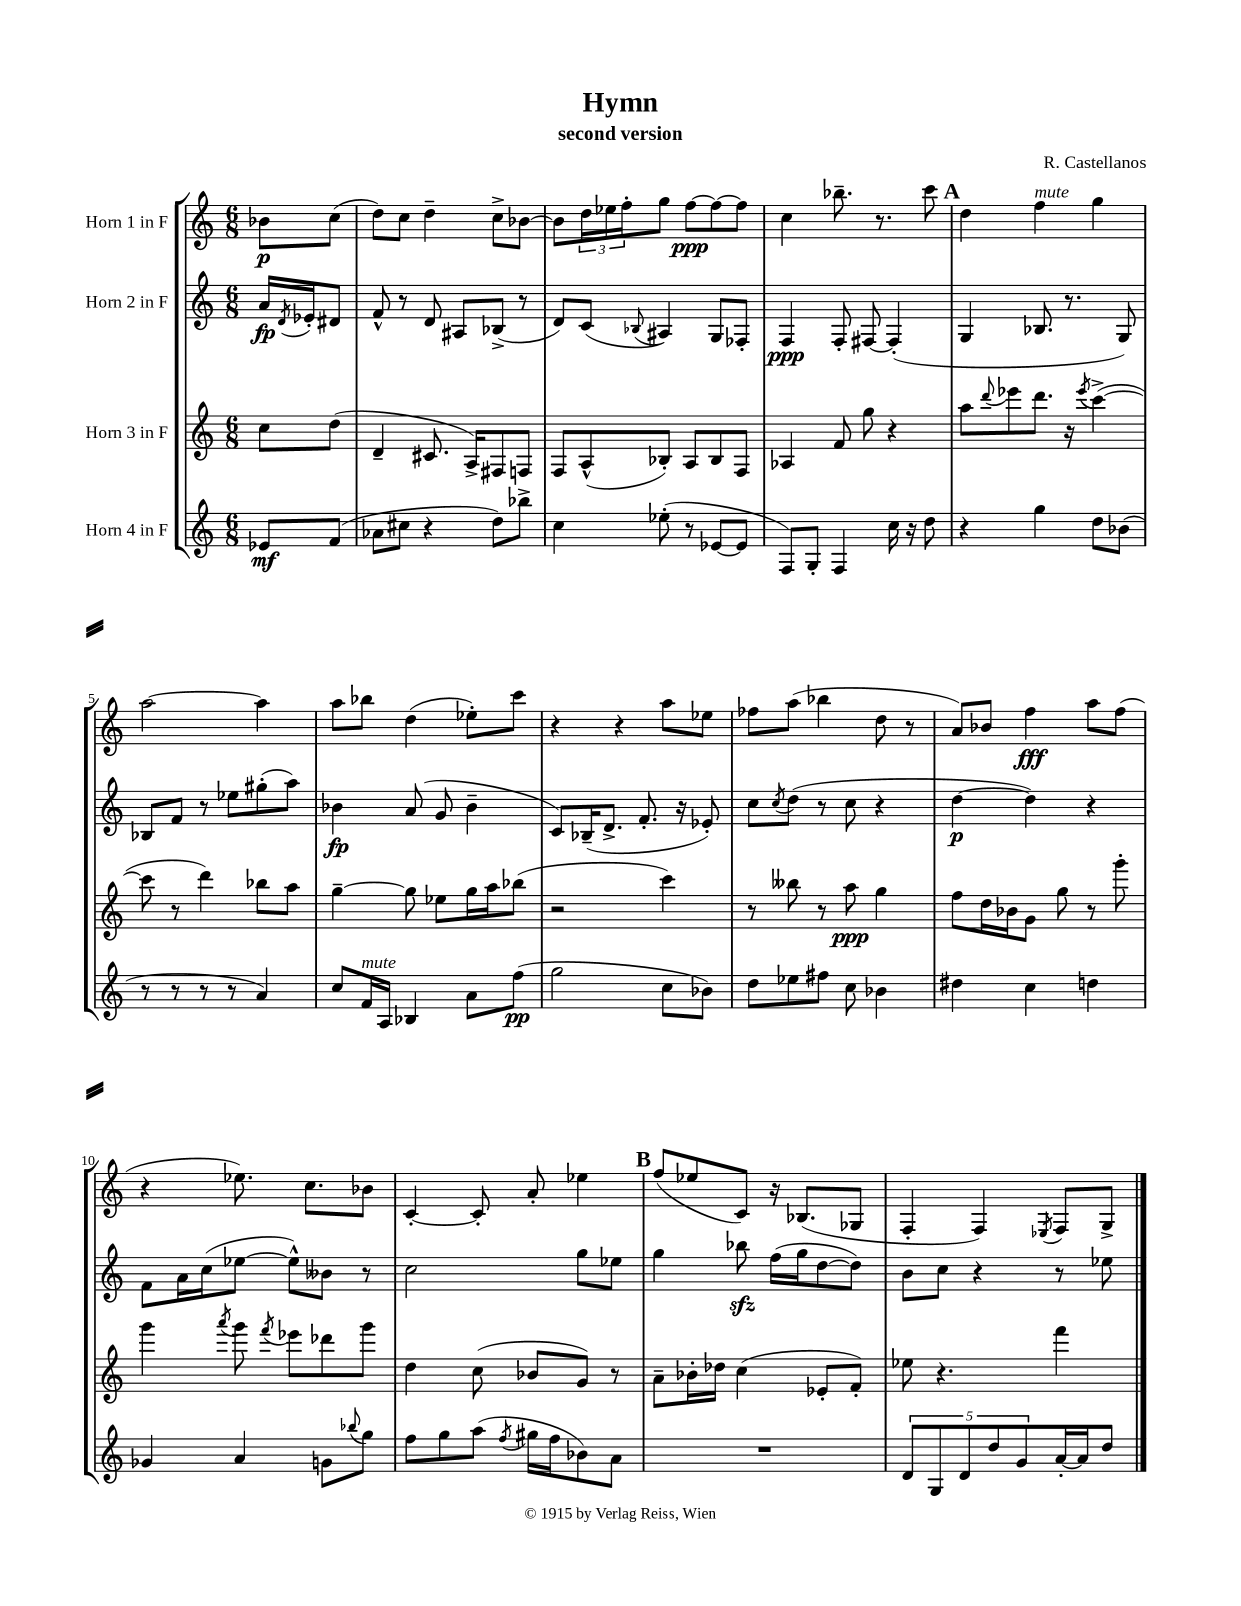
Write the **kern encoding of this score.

**kern	**dynam	**kern	**dynam	**kern	**dynam	**kern	**dynam
*part4	*part4	*part3	*part3	*part2	*part2	*part1	*part1
*staff4	*staff4	*staff3	*staff3	*staff2	*staff2	*staff1	*staff1
*I"Horn 4 in F	*	*I"Horn 3 in F	*	*I"Horn 2 in F	*	*I"Horn 1 in F	*
*clefG2	*	*clefG2	*	*clefG2	*	*clefG2	*
*k[]	*	*k[]	*	*k[]	*	*k[]	*
*M6/8	*	*M6/8	*	*M6/8	*	*M6/8	*
=	=	=	=	=	=	=	=
8e-X/L	mf	8cc\L	.	16a/LL	fp	8b-X\L	p
.	.	.	.	8qd/	.	.	.
.	.	.	.	16e-X'/J	.	.	.
(8f/J	.	(8dd\J	.	8d#X/J	.	(8cc\J	.
=1	=1	=1	=1	=1	=1	=1	=1
8a-X\L	.	4d~/	.	8f^^/	.	8dd\L)	.
8cc#X\J	.	.	.	8r	.	8cc\J	.
4r	.	8.c#X/	.	8d/	.	4dd~\	.
.	.	.	.	8A#X/L	.	.	.
.	.	16A^/KL)	.	.	.	.	.
8dd\L)	.	8F#X/	.	(8B-X^/J	.	8cc^\L	.
8bb-X^\J	.	8Fn/J	.	8r	.	[8b-X\J	.
=2	=2	=2	=2	=2	=2	=2	=2
4cc\	.	8F/L	.	8d/L)	.	8b-\L]	.
.	.	(8A^^/	.	(8c/J	.	24dd\L	.
.	.	.	.	.	.	24ee-X\	.
.	.	.	.	.	.	24ff'\J	.
.	.	.	.	8qqB-X/	.	.	.
(8ee-X'\	.	8B-X'/J)	.	4A#X/)	.	8gg\J	.
8r	.	8A/L	.	.	.	[8ff\L	ppp
[8e-X/L	.	8B-/	.	8G/L	.	8ff\_	.
8e-/J]	.	8F/J	.	8F-X'/J	.	8ff\J]	.
=3	=3	=3	=3	=3	=3	=3	=3
8F/L)	.	4A-X/	.	4F/	ppp	4cc\	.
8G'/J	.	.	.	.	.	.	.
4F/	.	8f/	.	8F'/	.	8.bb-X~\	.
.	.	8gg\	.	[8F#X/	.	.	.
.	.	.	.	.	.	8.r	.
16cc\	.	4r	.	(4F#'/]	.	.	.
16r	.	.	.	.	.	.	.
8dd\	.	.	.	.	.	8ccc\	.
!!LO:REH:place=s1:t=A
=4	=4	=4	=4	=4	=4	=4	=4
4r	.	8aa\L	.	4G/	.	4dd\	.
.	.	8qqddd/	.	.	.	.	.
.	.	8eee-X\	.	.	.	.	.
!	!	!	!	!	!	!LO:TX:a:i:t=mute	!
4gg\	.	8.ddd\J	.	8.B-X/	.	4ff\	.
.	.	16r	.	8.r	.	.	.
.	.	8qeee-/	.	.	.	.	.
8dd\L	.	([4ccc^\	.	.	.	4gg\	.
(8b-X\J	.	.	.	8G/)	.	.	.
!!LO:LB:g=z
=5	=5	=5	=5	=5	=5	=5	=5
8r	.	8ccc\]	.	8B-X/L	.	[2aa\	.
8r	.	8r	.	8f/J	.	.	.
8r	.	4ddd\)	.	8r	.	.	.
8r	.	.	.	8ee-X\L	.	.	.
4a/)	.	8bb-X\L	.	(8gg#X'\	.	4aa\]	.
.	.	8aa\J	.	8aa\J)	.	.	.
=6	=6	=6	=6	=6	=6	=6	=6
8cc/L	.	[4gg~\	.	4b-X\	fp	8aa\L	.
!LO:TX:a:i:t=mute	!	!	!	!	!	!	!
16f/L	.	.	.	.	.	8bb-X\J	.
16A/JJ	.	.	.	.	.	.	.
4B-X/	.	8gg\]	.	(8a/	.	(4dd\	.
.	.	8ee-X\L	.	8g/	.	.	.
8a\L	.	16gg\L	.	4b-~\	.	8ee-X'\L)	.
.	.	16aa\J	.	.	.	.	.
(8ff\J	pp	(8bb-X\J	.	.	.	8ccc\J	.
=7	=7	=7	=7	=7	=7	=7	=7
2gg\	.	2r	.	8c/L)	.	4r	.
.	.	.	.	(16B-X~/K	.	.	.
.	.	.	.	8.d^/J	.	.	.
.	.	.	.	.	.	4r	.
.	.	.	.	8.f'/	.	.	.
8cc\L	.	4ccc\)	.	.	.	8aa\L	.
.	.	.	.	16r	.	.	.
8b-X\J)	.	.	.	8e-X'/)	.	8ee-X\J	.
=8	=8	=8	=8	=8	=8	=8	=8
8dd\L	.	8r	.	8cc\L	.	8ff-X\L	.
.	.	.	.	8qcc/	.	.	.
8ee-X\	.	8bb--X\	.	(8dd\J	.	(8aa\J	.
8ff#X\J	.	8r	.	8r	.	4bb-X\	.
8cc\	.	8aa\	ppp	8cc\	.	.	.
4b-X\	.	4gg\	.	4r	.	8dd\	.
.	.	.	.	.	.	8r	.
=9	=9	=9	=9	=9	=9	=9	=9
4dd#X\	.	8ff\L	.	[4dd\	p	8a/L)	.
.	.	16dd\L	.	.	.	8b-X/J	.
.	.	16b-X\J	.	.	.	.	.
4cc\	.	8g\J	.	4dd\])	.	4ff\	fff
.	.	8gg\	.	.	.	.	.
4ddn\	.	8r	.	4r	.	8aa\L	.
.	.	8ggg'\	.	.	.	(8ff\J	.
!!LO:LB:g=z
=10	=10	=10	=10	=10	=10	=10	=10
4g-X/	.	4ggg\	.	8f\L	.	4r	.
.	.	.	.	16a\L	.	.	.
.	.	.	.	(16cc\J	.	.	.
.	.	8qaaa/	.	.	.	.	.
4a/	.	8ggg\	.	[8ee-X\J	.	8.ee-X\)	.
.	.	8qfff/	.	.	.	.	.
.	.	8eee-X\L	.	8ee-^^\L])	.	.	.
.	.	.	.	.	.	8.cc\L	.
8gn\L	.	8ddd-X\	.	8b--X\J	.	.	.
8qqbb-X/	.	.	.	.	.	.	.
8gg\J	.	8ggg\J	.	8r	.	8b-X\J	.
=11	=11	=11	=11	=11	=11	=11	=11
8ff\L	.	4dd\	.	2cc\	.	[4c'/	.
8gg\	.	.	.	.	.	.	.
(8aa\J	.	(8cc\	.	.	.	8c'/]	.
8qff/	.	.	.	.	.	.	.
16gg#X\LL	.	8b-X/L	.	.	.	8a'/	.
16ff\J	.	.	.	.	.	.	.
8b-X\)	.	8g/J)	.	8gg\L	.	4ee-X\	.
8a\J	.	8r	.	8ee-X\J	.	.	.
!!LO:REH:place=s1:t=B
=12	=12	=12	=12	=12	=12	=12	=12
2.r	.	8a~\L	.	4gg\	.	(8ff/L	.
.	.	16b-X'\L	.	.	.	8ee-X/	.
.	.	16dd-X\JJ	.	.	.	.	.
.	.	(4cc\	.	8bb-Xzz\	.	8c/J)	.
.	.	.	.	(16ff\LL	.	16r	.
.	.	.	.	16gg\J	.	(8.B-X/L	.
.	.	8e-X'/L	.	[8dd\	.	.	.
.	.	8f'/J)	.	8dd\J])	.	8G-X/J	.
=13	=13	=13	=13	=13	=13	=13	=13
10d/L	.	8ee-X\	.	8b\L	.	4F'/	.
10G/	.	.	.	.	.	.	.
.	.	4.r	.	8cc\J	.	.	.
10d/	.	.	.	.	.	.	.
.	.	.	.	4r	.	4F/)	.
10dd/	.	.	.	.	.	.	.
10g/	.	.	.	.	.	.	.
.	.	.	.	.	.	8qE-X/	.
[16a'/L	.	4fff\	.	8r	.	8F/L	.
16a/J]	.	.	.	.	.	.	.
8dd/J	.	.	.	8ee-X\	.	8G^/J	.
==	==	==	==	==	==	==	==
*-	*-	*-	*-	*-	*-	*-	*-
